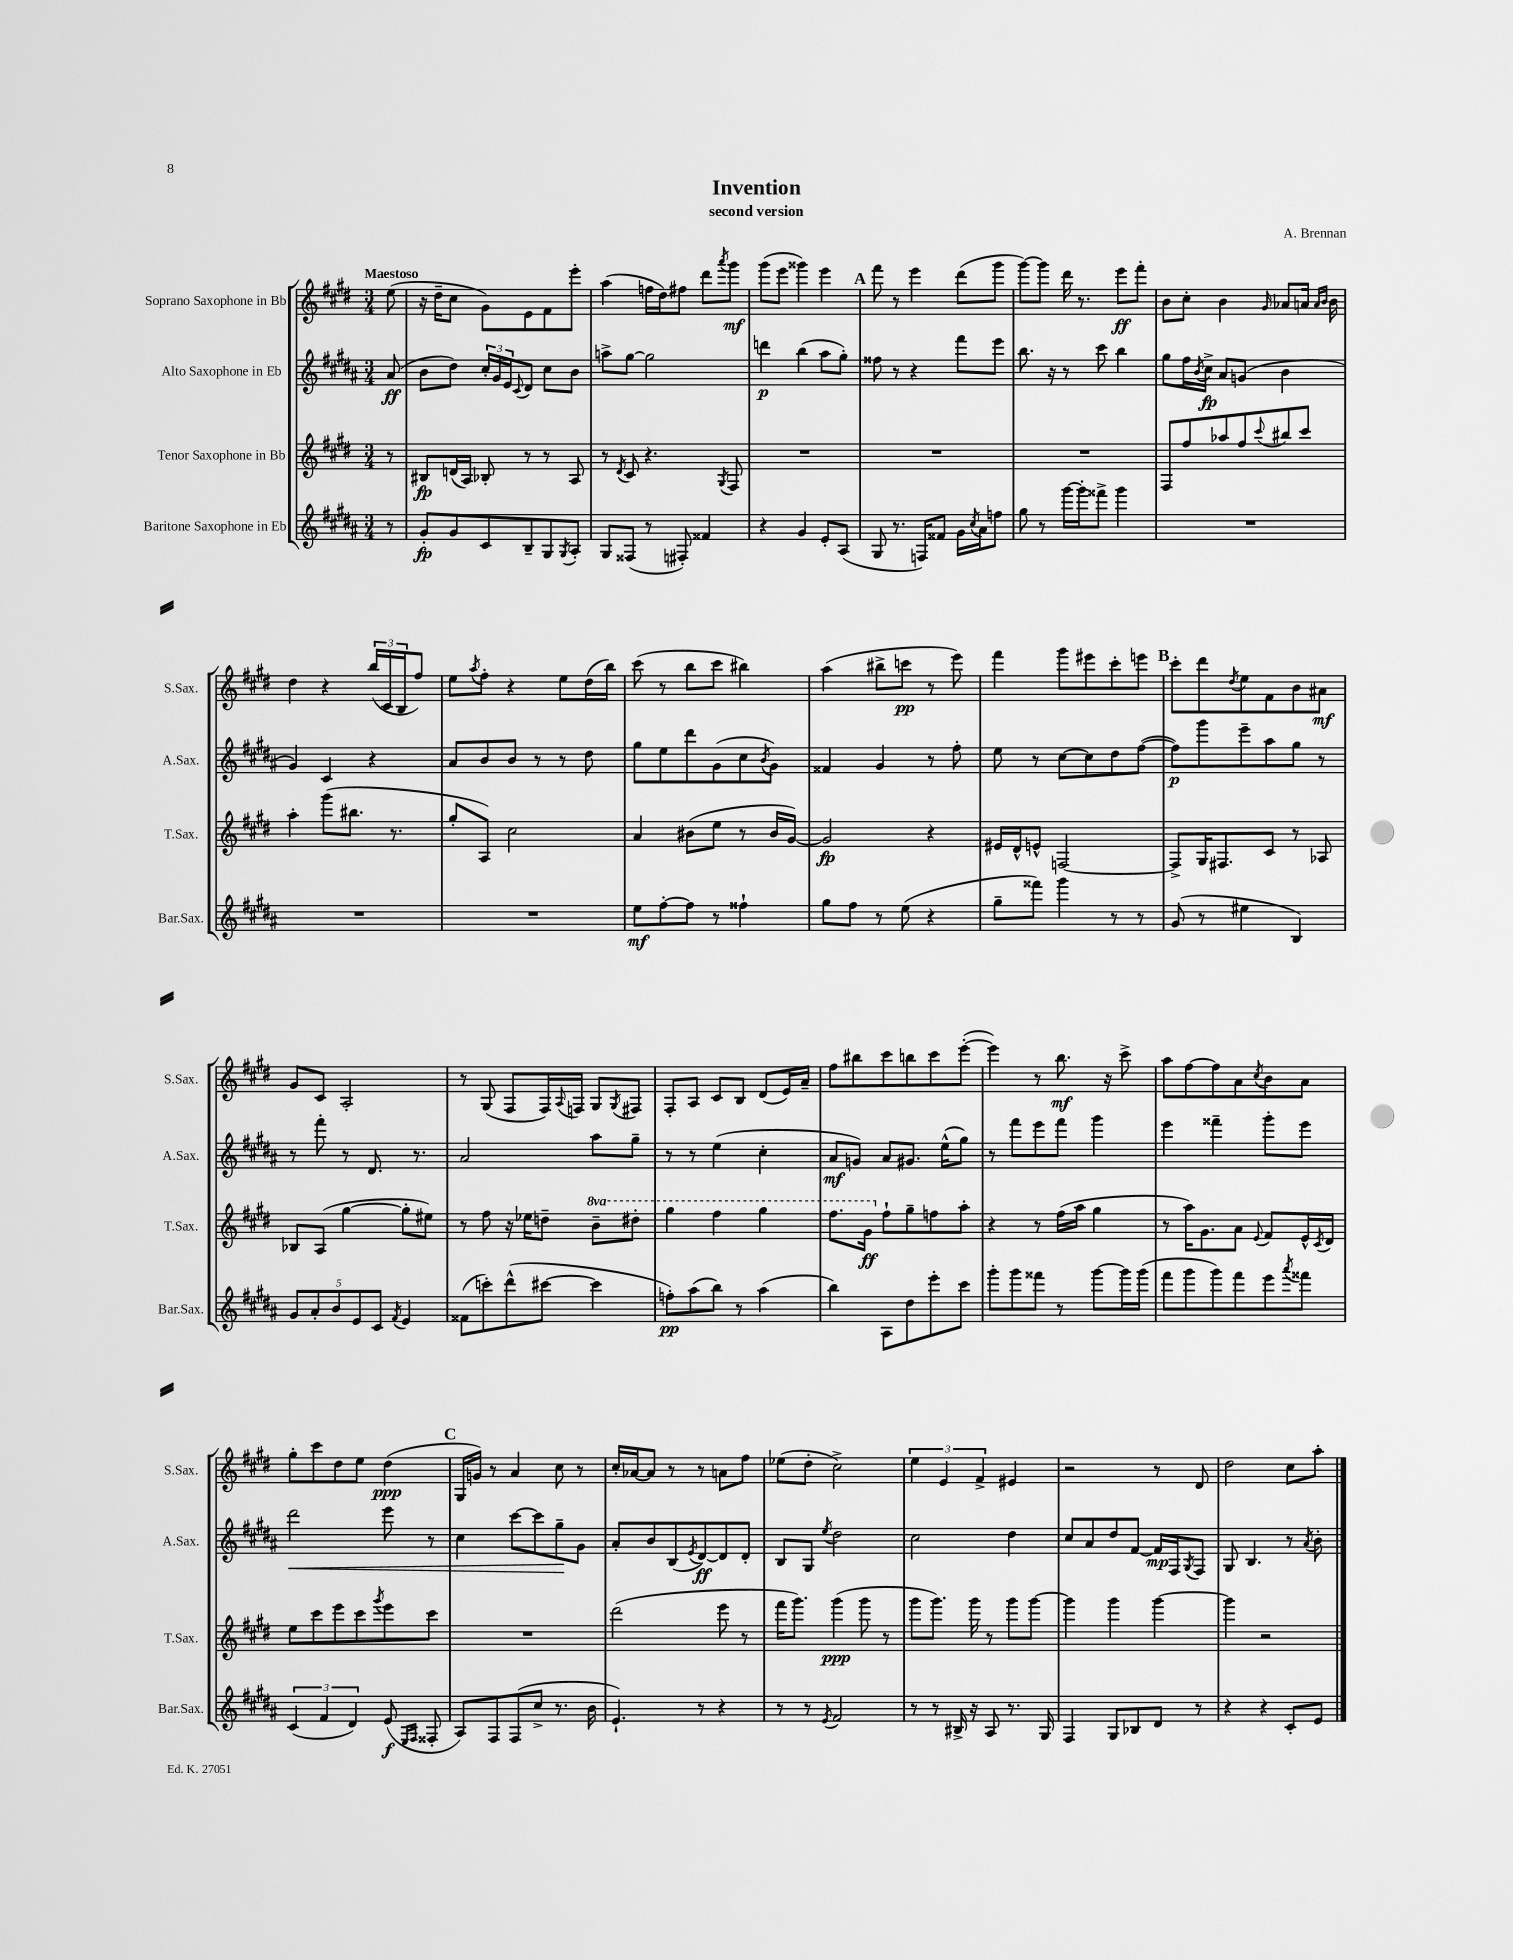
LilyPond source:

\header { title = "Invention" composer = "A. Brennan" subtitle = "second version" }
<<
\new StaffGroup <<
\new Staff = "s0" \with { instrumentName = "Soprano Saxophone in Bb" shortInstrumentName = "S.Sax." } {
    \clef treble \key e \major \numericTimeSignature \time 3/4 \partial 8 \tempo "Maestoso"
    e''8( |
    r16 dis''16-- cis''8 gis'8) e'8 fis'8 e'''8-. |
    a''4( f''16 dis''16) fis''8 dis'''8 \acciaccatura { a'''8 } gis'''8\mf |
    gis'''8( e'''8 gisis'''4) e'''4 |
    \mark \markup { \bold "A" } fis'''8 r8 e'''4 dis'''8( gis'''8 |
    gis'''8~) gis'''8 dis'''16 r8. e'''8\ff fis'''8-. |
    b'8 cis''8-. b'4 \grace { gis'16 } aes'8 a'16 \grace { a'16 b'16 } b'16 |
    dis''4 r4 \tuplet 3/2 { b''16( cis'16 b16 } fis''8) |
    e''8 \acciaccatura { a''8 } fis''8-. r4 e''8 dis''16( b''16) |
    cis'''8( r8 b''8 cis'''8 bis''4) |
    a''4( bis''8-> c'''8\pp r8 e'''8) |
    fis'''4 gis'''8 eis'''8 cis'''8-. e'''8 |
    \mark \markup { \bold "B" } cis'''8-. dis'''8 \acciaccatura { dis''8 } e''8 fis'8 b'8 ais'8\mf |
    gis'8 cis'8 a2-. |
    r8 gis8( fis8 fis16) \appoggiatura { a8 } f16 gis8 \acciaccatura { gis8 } fis8 |
    fis8-. a8 cis'8 b8 dis'8( e'16) a'16-- |
    fis''8 bis''8 cis'''8 b''8 cis'''8 e'''8~-.( |
    e'''4) r8 b''8.\mf r16 cis'''8-> |
    a''8 fis''8~ fis''8 a'8 \acciaccatura { cis''8 } b'8 a'8 |
    gis''8-. cis'''8 dis''8 e''8 dis''4\ppp( |
    \mark \markup { \bold "C" } gis16 g'16) r8 a'4 cis''8 r8 |
    cis''16-. aes'16~ aes'8 r8 r8 a'8 fis''8 |
    ees''8( dis''8-. cis''2->) |
    \tuplet 3/2 { e''4 e'4 fis'4-> } eis'4 |
    r2 r8 dis'8 |
    dis''2 cis''8 a''8-. \bar "|." |
}
\new Staff = "s1" \with { instrumentName = "Alto Saxophone in Eb" shortInstrumentName = "A.Sax." } {
    \clef treble \key b \major \numericTimeSignature \time 3/4 \partial 8
    ais'8\ff( |
    b'8 dis''8) \tuplet 3/2 { cis''16-. gis'16 e'16 } \appoggiatura { cis'8 } dis'8 cis''8 b'8 |
    a''8-> gis''8~ gis''2 |
    d'''4\p b''4( ais''8 gis''8-.) |
    \mark \markup { \bold "A" } fisis''8 r8 r4 fis'''8 e'''8 |
    b''8. r16 r8 cis'''8 b''4 |
    gis''8 fis''16 \acciaccatura { b'8 } cis''16->\fp ais'8 g'8( b'4 |
    gis'4) cis'4 r4 |
    ais'8 b'8 b'8 r8 r8 dis''8 |
    gis''8 e''8 dis'''8 gis'8( cis''8 \acciaccatura { b'8 } gis'8) |
    fisis'4 gis'4 r8 fis''8-. |
    e''8 r8 cis''8~ cis''8 dis''8 fis''8~( |
    \mark \markup { \bold "B" } fis''8\p) gis'''8 e'''8-- ais''8 gis''8 r8 |
    r8 fis'''8-. r8 dis'8. r8. |
    ais'2 ais''8 gis''8-- |
    r8 r8 e''4( cis''4-. |
    ais'8\mf g'8) ais'8 gis'8. e''16-^( gis''8) |
    r8 fis'''8 e'''8 fis'''8 gis'''4 |
    e'''4 fisis'''4-- gis'''8-. e'''8 |
    dis'''2\< e'''8 r8 |
    \mark \markup { \bold "C" } cis''4 cis'''8~ cis'''8 gis''8--\! gis'8 |
    ais'8-. b'8 b8( \acciaccatura { e'8 } dis'8~\ff) dis'8 dis'8-. |
    b8 gis8 \acciaccatura { e''8 } dis''2 |
    cis''2 dis''4 |
    cis''8 ais'8 dis''8 fis'8~ fis'16\mp fis16 \acciaccatura { gis8 } fis8 |
    gis8 b4. r8 \acciaccatura { ais'8 } b'8-. \bar "|." |
}
\new Staff = "s2" \with { instrumentName = "Tenor Saxophone in Bb" shortInstrumentName = "T.Sax." } {
    \clef treble \key e \major \numericTimeSignature \time 3/4 \set Staff.ottavationMarkups = #ottavation-simple-ordinals \partial 8
    r8 |
    bis8\fp d'16( a16) bes8-. r8 r8 a8 |
    r8 \acciaccatura { dis'8 } cis'8 r4. \acciaccatura { gis8 } fis8 |
    R2. |
    \mark \markup { \bold "A" } R2. |
    R2. |
    fis8 fis''8 aes''8 fis''8 \appoggiatura { cis'''8 } bis''8 cis'''8 |
    a''4-. gis'''8( bis''8. r8. |
    gis''8-. a8) cis''2 |
    a'4 bis'8( e''8 r8 bis'16 gis'16~) |
    gis'2\fp r4 |
    eis'16 dis'16-^ e'8-^ f2~ |
    \mark \markup { \bold "B" } f8-> gis16 fis8. cis'8 r8 aes8 |
    bes8 a8( gis''4~ gis''8-. eis''8) |
    r8 fis''8 r16 ees''16 d''8-- \ottava #1 b''8-- dis'''!8-. |
    gis'''4 fis'''4 gis'''4 |
    fis'''8. gis''16\ff \ottava #0 fis''8-! gis''8-- f''8 a''8-. |
    r4 r8 fis''16( a''16 gis''4 |
    r8 a''16) gis'8. a'8 \appoggiatura { e'8 } fis'8 e'16-^ \acciaccatura { cis'8 } dis'16 |
    e''8 cis'''8 e'''8 cis'''8 \acciaccatura { gis'''8 } e'''8 cis'''8 |
    \mark \markup { \bold "C" } R2. |
    dis'''2( e'''8 r8 |
    fis'''16 gis'''8.) gis'''4\ppp( gis'''8 r8 |
    gis'''8 gis'''8.) gis'''16 r8 gis'''8 gis'''8~ |
    gis'''4 gis'''4 gis'''4~ |
    gis'''4 r2 \bar "|." |
}
\new Staff = "s3" \with { instrumentName = "Baritone Saxophone in Eb" shortInstrumentName = "Bar.Sax." } {
    \clef treble \key b \major \numericTimeSignature \time 3/4 \partial 8
    r8 |
    gis'8-.\fp gis'8 cis'8 b8-- gis8 \acciaccatura { gis8 } ais8-. |
    gis8 fisis8( r8 fis8-.) fisis'4 |
    r4 gis'4 e'8-. ais8( |
    \mark \markup { \bold "A" } gis8 r8. f16) fisis'8 gis'16 \acciaccatura { cis''8 } ais'16 f''8 |
    gis''8 r8 gis'''16~ gis'''16-. fisis'''8-> gis'''4 |
    R2. |
    R2. |
    R2. |
    e''8\mf fis''8~-. fis''8 r8 fisis''4-! |
    gis''8 fis''8 r8 e''8( r4 |
    gis''8-- fisis'''8) gis'''4 r8 r8 |
    \mark \markup { \bold "B" } gis'8( r8 eis''4 b4) |
    \tuplet 5/4 { gis'8 ais'8-. b'8 e'8 cis'8 } \acciaccatura { fis'8 } e'4 |
    fisis'8( c'''8-.) dis'''8-^( cis'''8~ cis'''4 |
    f''8-.\pp) ais''8( b''8) r8 ais''4( |
    b''4) ais8 dis''8 e'''8-. cis'''8 |
    gis'''8-. gis'''8 fisis'''8 r8 gis'''8~ gis'''16 gis'''16( |
    fis'''8 gis'''8 gis'''8) fis'''8 e'''8 \acciaccatura { ais'''8 } fisis'''8 |
    \tuplet 3/2 { cis'4( fis'4 dis'4) } e'8\f( \grace { e16 fis16 } fisis8-. |
    \mark \markup { \bold "C" } ais8) fis8 fis8( cis''8-> r8. b'16 |
    e'4.-!) r8 r4 |
    r8 r8 \acciaccatura { e'8 } fis'2 |
    r8 r8 bis16-> r16 ais8 r8. gis16 |
    fis4 gis8 bes8 dis'8 r8 |
    r4 r4 cis'8-. e'8 \bar "|." |
}
>>
>>
\layout { \context { \Score \remove "Bar_number_engraver" } }
